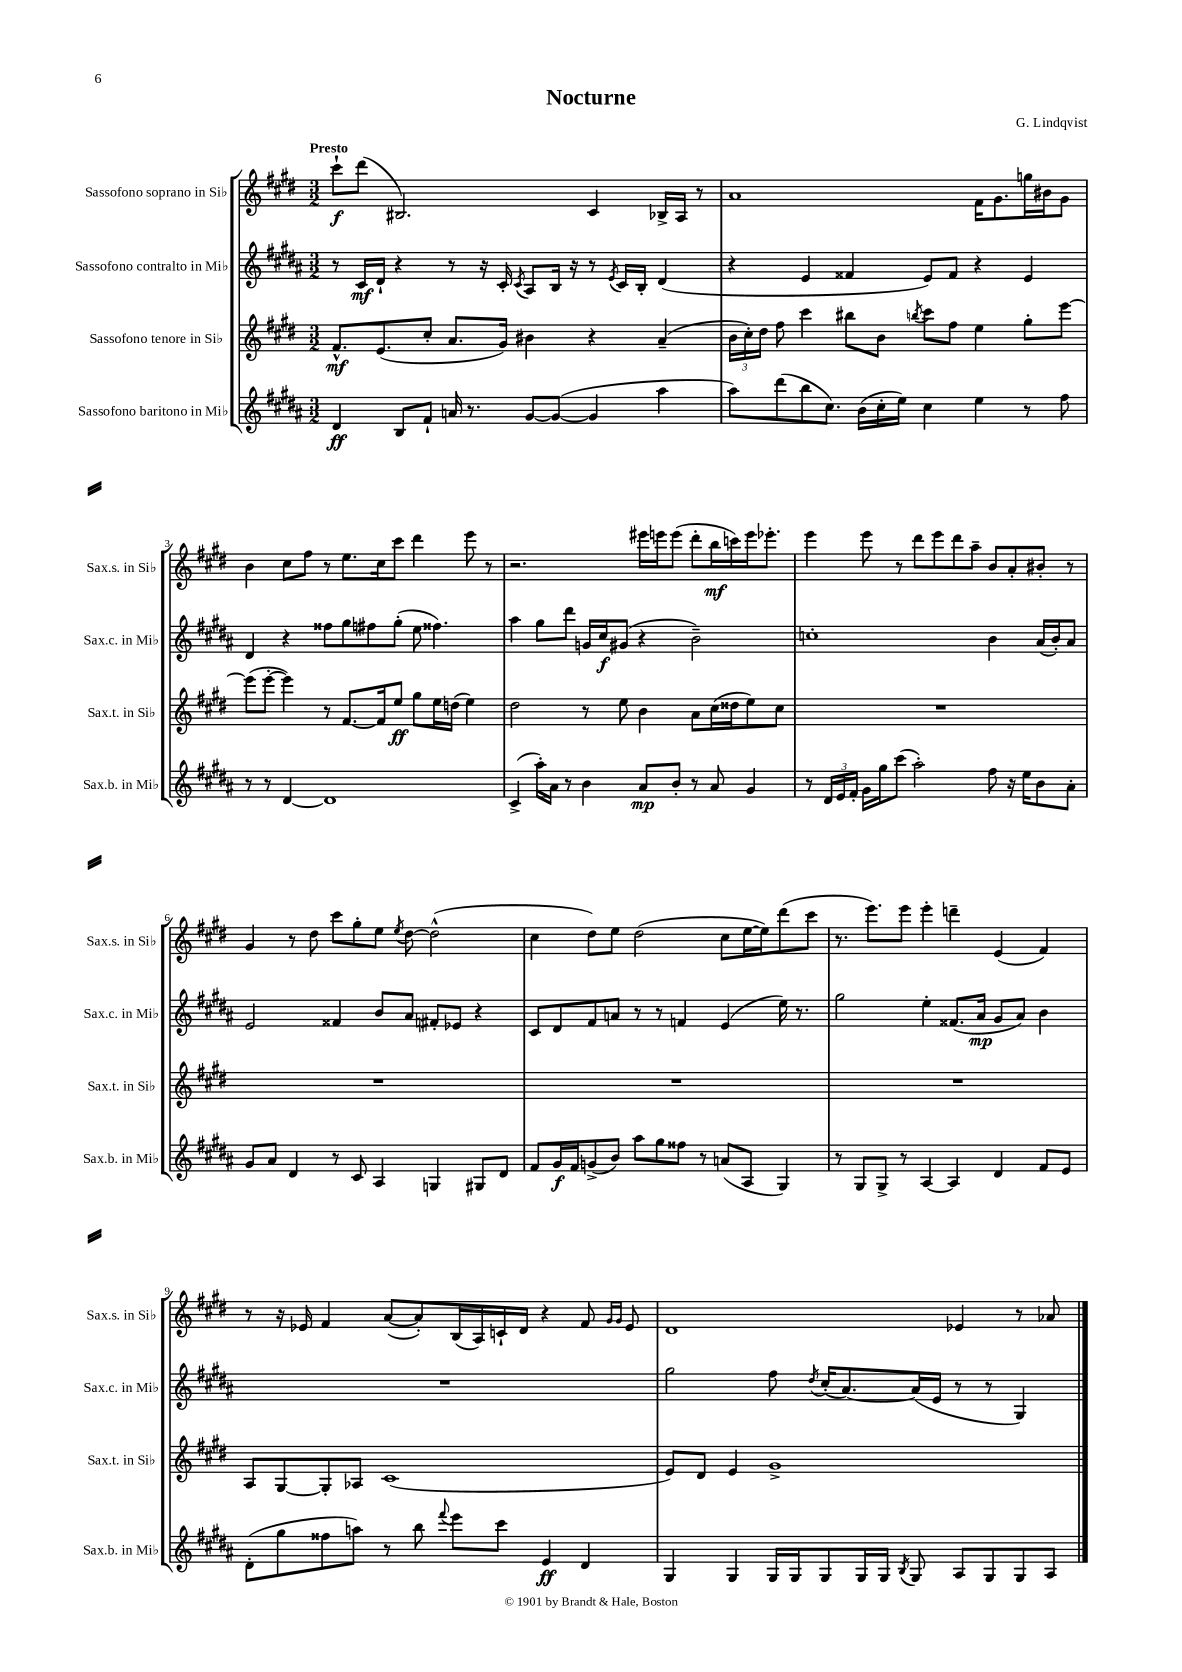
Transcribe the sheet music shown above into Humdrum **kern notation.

**kern	**kern	**kern	**kern
*staff4	*staff3	*staff2	*staff1
*clefG2	*clefG2	*clefG2	*clefG2
*k[f#c#g#d#a#]	*k[f#c#g#d#]	*k[f#c#g#d#a#]	*k[f#c#g#d#]
*M3/2	*M3/2	*M3/2	*M3/2
4d#	8.f#^^	8r	8ccc#`
.	.	16c#	(8ddd#
.	(8.e	16d#`	.
8B	.	4r	2.B#)
8f#`	8cc#'	.	.
16a	8.a	8r	.
8.r	.	.	.
.	.	16r	.
.	16g#)	16c#'	.
.	.	8qc#	.
[8g#	4b#	8A#	.
(8g#_	.	16B	.
.	.	16r	.
4g#]	4r	8r	4c#
.	.	8qe	.
.	.	16c#	.
.	.	16B'	.
4aa#	(4a~	(4d#	16B-^
.	.	.	16A
.	.	.	8r
=	=	=	=
8aa#)	24b	4r	1a
.	24cc#')	.	.
.	24dd#	.	.
(8ddd#	8ff#	.	.
8bb	4ccc#	4e	.
8.cc#)	.	.	.
.	8bb#	4f##	.
(16b	.	.	.
16cc#'	8b	.	.
16ee)	.	.	.
.	8qbb	.	.
4cc#	8ccc#	8e)	.
.	8ff#	8f##	.
4ee	4ee	4r	16f#
.	.	.	8.g#
8r	8gg#'	4e	16gg
.	.	.	16b#
8ff#	[8eee	.	8g#
=	=	=	=
8r	(8eee]	4d#	4b
8r	[8eee'	.	.
[4d#	4eee])	4r	8cc#
.	.	.	8ff#
1d#]	8r	8ff##	8r
.	[8.f#	8gg#	8.ee
.	.	8ff#	.
.	16f#]	.	16cc#
.	8ee	(8gg#'	8ccc#
.	8gg#	8ee	4ddd#
.	16ee	4.ff##)	.
.	(16dd	.	.
.	4ee)	.	8eee
.	.	.	8r
=	=	=	=
(4c#^	2dd#	4aa#	2.r
16aa#')	.	8gg#	.
16a#	.	.	.
8r	.	8ddd#	.
4b	8r	16g	.
.	.	16cc#	.
.	8ee	(8g#	.
8a#	4b	4r	16eee#
.	.	.	16eee
8b'	.	.	(8eee
8r	8a	2b~)	8ddd#'
8a#	(16cc#	.	16bb
.	16dd##	.	16ccc)
4g#	8ee)	.	16eee
.	.	.	8.eee-'
.	8cc#	.	.
=	=	=	=
8r	1.r	1cc'	4eee
24d#	.	.	.
24e	.	.	.
24f#'	.	.	.
16g#	.	.	8eee
16gg#	.	.	.
(8ccc#	.	.	8r
2aa#')	.	.	8ddd#
.	.	.	8eee
.	.	.	8ddd#
.	.	.	8aa~
8ff#	.	4b	8b
16r	.	.	8a'
16ee	.	.	.
8b	.	(16a#	8b#'
.	.	16b')	.
8a#'	.	8a#	8r
=	=	=	=
8g#	1.r	2e	4g#
8a#	.	.	.
4d#	.	.	8r
.	.	.	8dd#
8r	.	4f##	8ccc#
8c#	.	.	8gg#'
4A#	.	8b	8ee
.	.	.	8qee
.	.	8a#	[8dd#
4G	.	8f#'	(2dd#^^]
.	.	8e-	.
8G#	.	4r	.
8d#	.	.	.
=	=	=	=
8f#	1.r	8c#	4cc#
16g#	.	8d#	.
16f#	.	.	.
(8g^	.	8f#	8dd#)
8b)	.	8a	8ee
8aa#	.	8r	(2dd#
8gg#	.	8r	.
8ff##	.	4f	.
8r	.	.	.
(8a	.	(4e	8cc#
8A#	.	.	[16ee
.	.	.	16ee])
4G#)	.	16ee)	(8ddd#
.	.	8.r	.
.	.	.	8ccc#
=	=	=	=
8r	1.r	2gg#	8.r
8G#	.	.	.
.	.	.	8.eee)
8G#^	.	.	.
8r	.	.	8eee
[4A#	.	4ee'	4eee'
4A#]	.	(8.f##	4ddd~
.	.	16a#	.
4d#	.	8g#	(4e
.	.	8a#)	.
8f#	.	4b	4f#)
8e	.	.	.
=	=	=	=
(8d#'	8A	1.r	8r
8gg#	[8G#	.	16r
.	.	.	16e-
8ff##	8G#']	.	4f#
8aa)	8A-	.	.
8r	(1c#	.	([8a
8bb	.	.	8a'])
8qqfff#	.	.	.
8eee	.	.	(16B
.	.	.	16A)
8ccc#	.	.	16c`
.	.	.	16d#
4e	.	.	4r
4d#	.	.	8f#
.	.	.	16qqg#
.	.	.	16qqg#
.	.	.	8e-
=	=	=	=
4G#	8e)	2gg#	1d#
.	8d#	.	.
4G#	4e	.	.
16G#	1g#^	8ff#	.
16G#	.	.	.
.	.	8qdd#	.
8G#	.	(16cc#'	.
.	.	[8.a#)	.
16G#	.	.	.
16G#	.	.	.
8qB	.	.	.
8G#	.	(16a#]	.
.	.	16e	.
8A#	.	8r	4e-
8G#	.	8r	.
8G#	.	4G#)	8r
8A#	.	.	8a-
==	==	==	==
*-	*-	*-	*-
